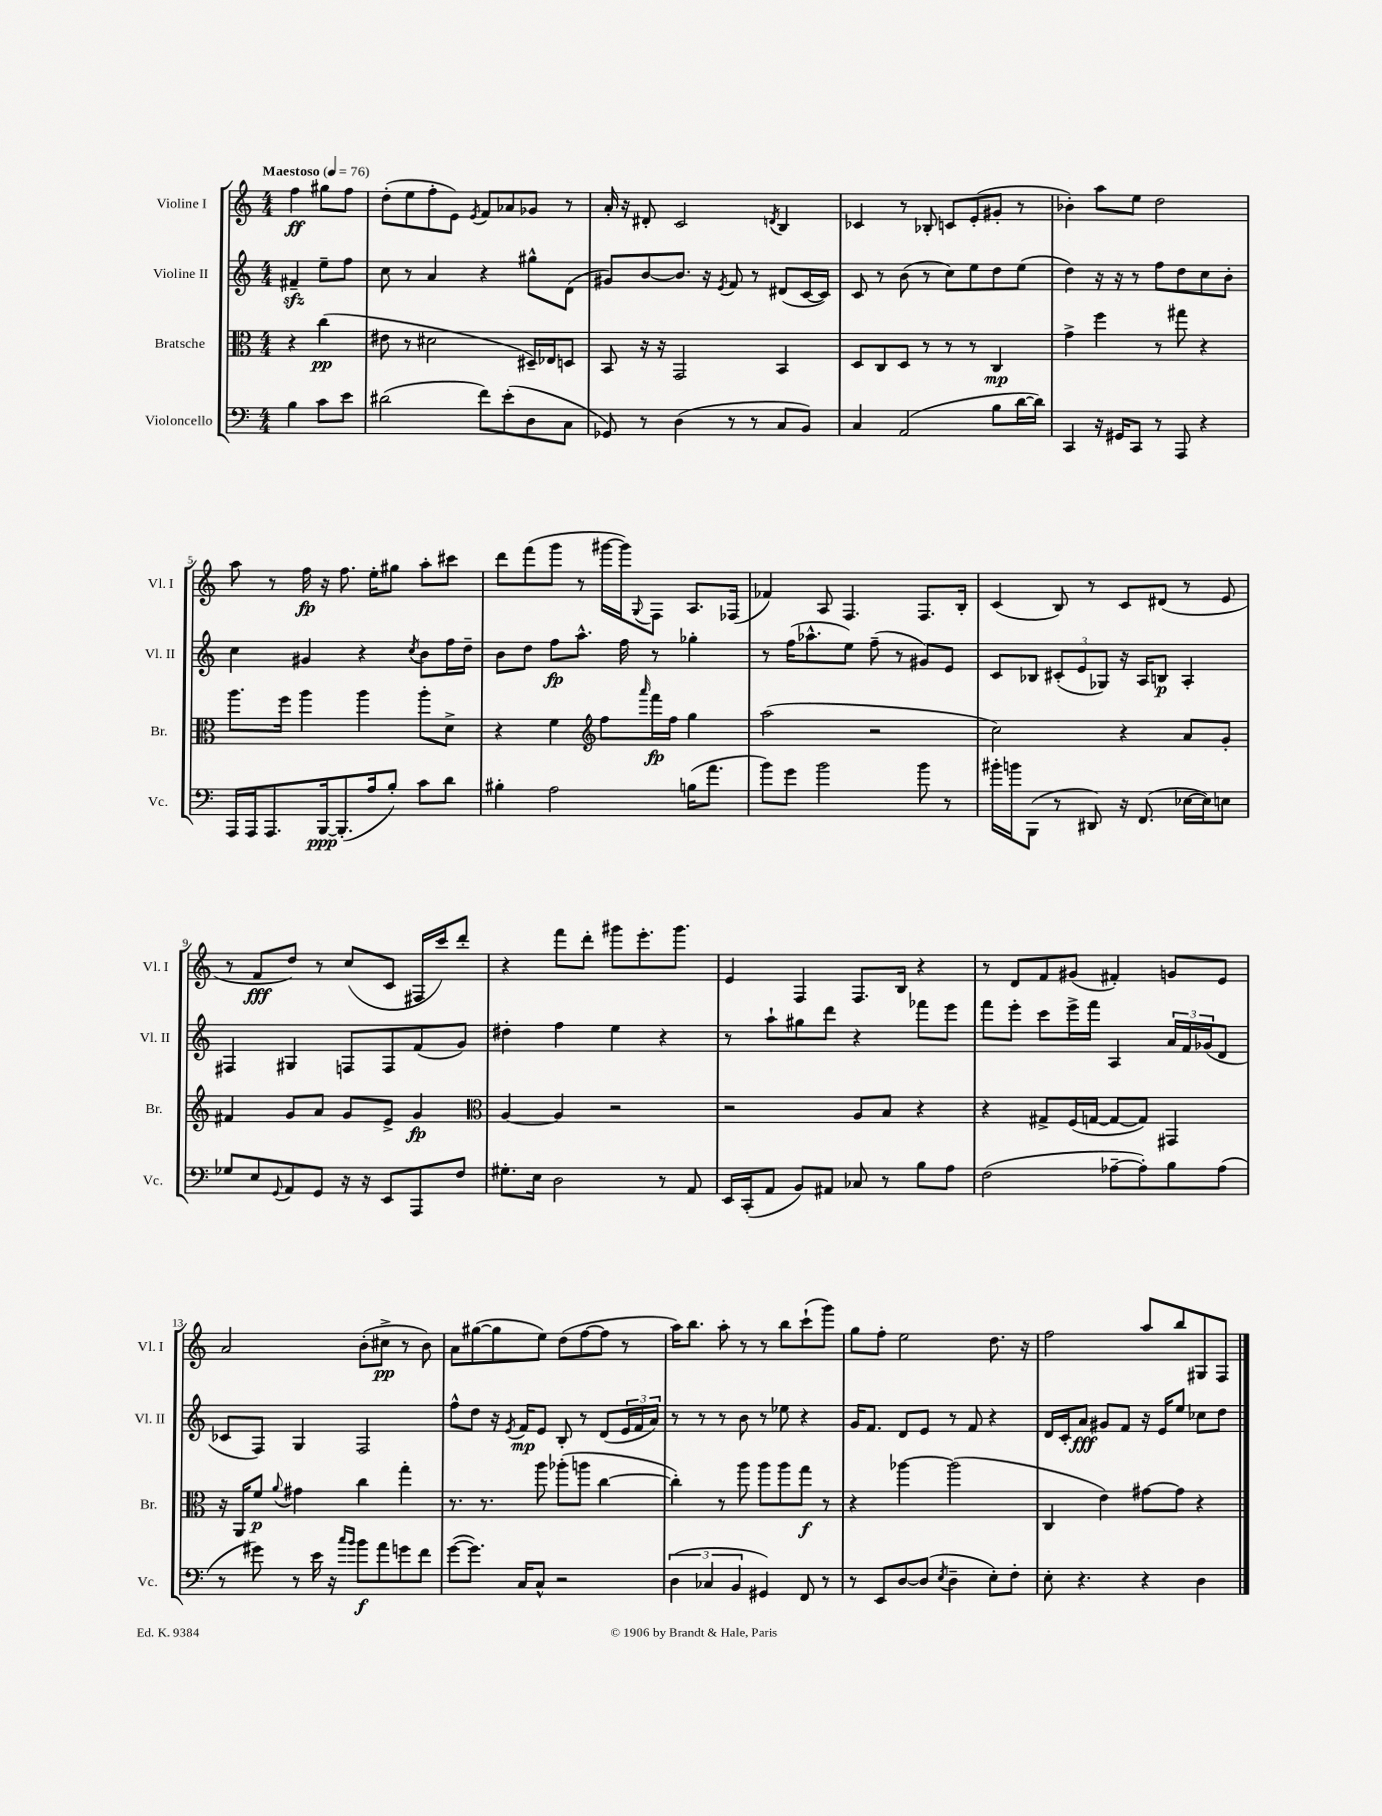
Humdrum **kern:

**kern	**kern	**kern	**kern
*staff4	*staff3	*staff2	*staff1
*clefF4	*clefC3	*clefG2	*clefG2
*k[]	*k[]	*k[]	*k[]
*M4/4	*M4/4	*M4/4	*M4/4
*MM76	*MM76	*MM76	*MM76
4B	4r	4f#~	4ff
8c	(4cc	8ee~	8gg#
8e	.	8ff	8ff
=	=	=	=
(2d#	8e#	8cc	(8dd'
.	8r	8r	8ee
.	2d#	4a	8ff'
.	.	.	8e)
.	.	.	8qe
8f)	.	4r	8f
(8e'	.	.	8a-
8D	16D#~)	8gg#^^	8g-
.	16E-	.	.
8C	8D	(8d	8r
=	=	=	=
8GG-)	8BB	8g#)	16a'
.	.	.	16r
8r	16r	[8b	8d#'
.	16r	.	.
(4D	2GG	8.b]	2c
.	.	16r	.
.	.	8qe	.
8r	.	8f	.
8r	.	8r	.
.	.	.	8qd
8C	4BB	(8d#	4B
8BB)	.	[16c	.
.	.	16c])	.
=	=	=	=
4C	8D	8c	4c-
.	8C	8r	.
(2AA	8D	(8b	8r
.	8r	8r	8B-'
.	8r	8cc)	8c
.	8r	8ee	(8e'
8B	4C	8dd	8g#'
[16d	.	(8ee	8r
16d])	.	.	.
=	=	=	=
4CC	4g^	4dd)	4b-')
16r	4ff	16r	8aa
16GG#	.	16r	.
8CC	.	8r	8ee
8r	8r	8ff	2dd
8AAA	8gg#	8dd	.
4r	4r	8cc	.
.	.	8b'	.
=	=	=	=
16AAA	8.aa	4cc	8aa
16AAA	.	.	.
8.AAA	.	.	8r
.	16ff	.	.
.	4aa	4g#	16ff
[16BBB	.	.	16r
(8.BBB']	.	.	8.ff
.	4aa	4r	.
16A	.	.	16ee'
8B')	.	.	8gg#
.	.	8qcc	.
8c	8aa'	8b	8aa'
8d	8d^	16ff	8ccc#
.	.	16dd~	.
=	=	=	=
4B#'	4r	8b	8ddd
.	.	8dd	(8fff
2A	4f	8ff	8ggg
.	.	8.aa^^	8r
*	*clefG2	*	*
.	8ff	.	[16ggg#
.	.	16ff	16ggg#])
.	16qqaaa	.	8qqG
.	16fff	8r	8F
.	16ff	.	.
(16B	4gg	4gg-'	8.A
8.a	.	.	.
.	.	.	(16F-
=	=	=	=
8b)	(2aa	8r	4f-)
8g	.	(16ff	.
.	.	8.aa-^^	.
2b	.	.	8A
.	.	8ee)	4.F
.	2r	(8ff~	.
.	.	8r	.
8b	.	8g#)	8.F
8r	.	8e	.
.	.	.	16B'
=	=	=	=
16b#'	2cc)	8c	(4c
16b	.	.	.
(8BBB	.	8B-	.
8r	.	(12c#'	8B)
.	.	12e	.
8DD#)	.	.	8r
.	.	12G-)	.
16r	4r	16r	8c
(8.FF	.	16A	.
.	.	8B	(8d#
[16E-	8a	4A'	8r
16E-])	.	.	.
8E	8g'	.	8e
=	=	=	=
8G-	4f#	4F#	8r
8E	.	.	8f
8qqGG	.	.	.
8AA	8g	4G#	8dd)
8GG	8a	.	8r
16r	8g	8F	(8cc
16r	.	.	.
8EE	8e^	8F	8c
8AAA	4g	(8f	16F#
.	.	.	16ccc)
8F	.	8g)	8ddd'
=	=	=	=
*	*clefC3	*	*
8.G#'	[4A	4dd#'	4r
16E	.	.	.
2D	4A]	4ff	8fff
.	.	.	8ddd'
.	2r	4ee	8ggg#
.	.	.	8.eee'
8r	.	4r	.
.	.	.	8.ggg#
8AA	.	.	.
=	=	=	=
16EE	2r	8r	4e
(16CC'	.	.	.
8AA	.	8aa`	.
8BB)	.	8gg#	4F
8AA#	.	8ddd	.
8C-	8A	4r	8.F
8r	8B	.	.
.	.	.	16B
8B	4r	8fff-	4r
8A	.	8eee	.
=	=	=	=
(2F	4r	8fff	8r
.	.	8eee'	8d
.	8G#^	8ccc	8f
.	(16F	16eee^	(8g#
.	[16G	16fff	.
[8A-~	8G_	4A	4f#')
8A-'])	8G])	.	.
8B	4GG#	24a	8g
.	.	24f	.
.	.	(24g-	.
(8A-	.	8d	8e
=	=	=	=
8r	16r	8c-	2a
.	16AA	.	.
8g#)	8f	8F)	.
.	8qqa	.	.
8r	4g#	4G	.
16e	.	.	.
16r	.	.	.
16qqcc	.	.	.
16qqb	.	.	.
8b	4cc	2F	(8b'
8a	.	.	8cc#^
8g	4gg'	.	8r
8f	.	.	8b)
=	=	=	=
([8g	8.r	8ff^^	8a
8.g])	.	8dd	([8gg#
.	8.r	.	.
.	.	16r	8gg#]
.	.	8qe	.
16C	.	16f	.
8C^^	8aa	8e	8ee)
2r	(8aa-'	8B'	(8dd
.	8aa	8r	[8ff
.	[4cc	(8d	8ff]
.	.	24e	8r
.	.	24f	.
.	.	24a)	.
=	=	=	=
(6D	4cc'])	8r	16aa)
.	.	.	8.bb
.	.	8r	.
6C-	.	.	.
.	8r	8r	8aa'
6BB	.	.	.
.	8aa	8b	8r
4GG#)	8aa	8r	8r
.	8aa	8ee-	8bb
8FF	8gg	4r	(8ccc`
8r	8r	.	8ggg)
=	=	=	=
8r	4r	16g	8gg
.	.	8.f	.
8EE	.	.	8ff'
[8D	[4aa-	8d	2ee
(8D]	.	8e	.
8qE	.	.	.
4D~	(2aa-]	8r	.
.	.	8f	.
8E')	.	4r	8.dd
8F'	.	.	.
.	.	.	16r
=	=	=	=
8E'	4C	16d	2ff
.	.	16c'	.
4.r	.	8a	.
.	4e)	8g#	.
.	.	8f	.
4r	[8g#	16r	8aa
.	.	16e	.
.	8g#]	8ee	8bb
4D	4r	8cc-	8G#
.	.	8dd	8F
==	==	==	==
*-	*-	*-	*-
